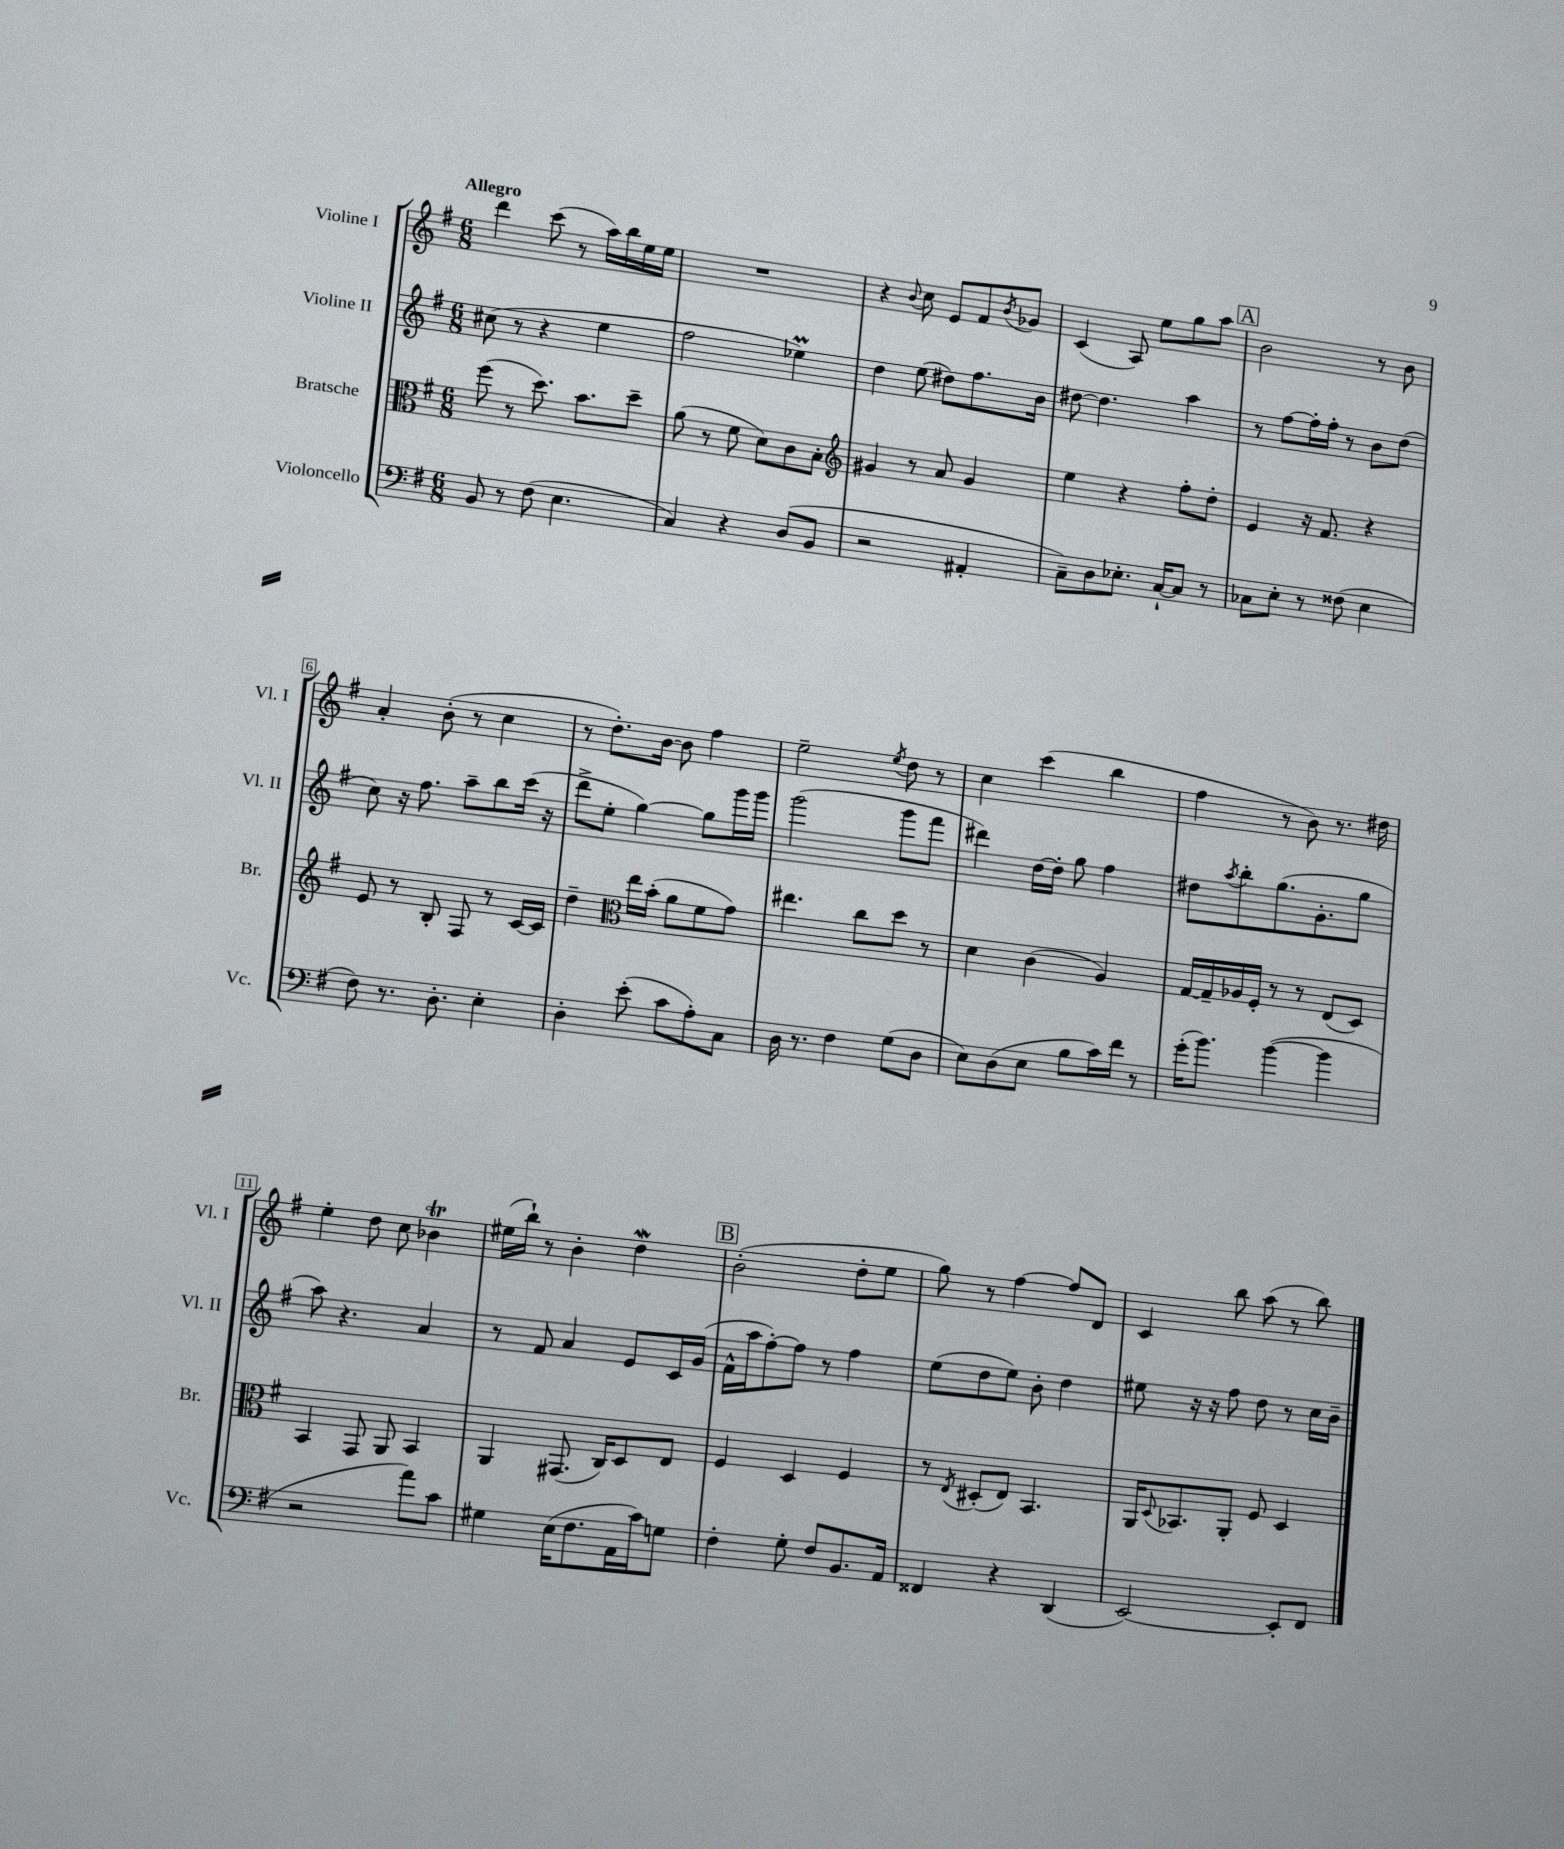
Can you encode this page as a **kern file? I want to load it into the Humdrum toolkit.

**kern	**kern	**kern	**kern
*staff4	*staff3	*staff2	*staff1
*clefF4	*clefC3	*clefG2	*clefG2
*k[f#]	*k[f#]	*k[f#]	*k[f#]
*M6/8	*M6/8	*M6/8	*M6/8
8BB	(8ff#	(8cc#	4ddd
8r	8r	8r	.
(8F#	8.dd)	4r	(8ccc
4.E	.	.	8r
.	8.b	.	.
.	.	4ee	16aa)
.	.	.	16bb
.	8dd~	.	16ee
.	.	.	16ee
=	=	=	=
4C)	(8a	2ff#	2.r
.	8r	.	.
4r	8f#	.	.
.	8d)	.	.
(8D	8c	4ee-)	.
8BB	8B'	.	.
=	=	=	=
*	*clefG2	*	*
2r	4g#	4dd	4r
.	.	.	8qqb
.	8r	(8ee	8cc
.	8a	8dd#)	8e
4AA#'	4g#	8.ff#	8f#
.	.	.	8qb
.	.	.	8g-
.	.	16b	.
=	=	=	=
8C~)	4ee	[8dd#	(4c
8D	.	4.dd#]	.
8.E-'	4r	.	8A)
.	.	.	8ee
[16C`	.	.	.
8C]	8ff#'	4aa	8gg
8r	8dd'	.	8aa
=	=	=	=
8C-	4e	8r	2b
8E'	.	[8ff#	.
8r	16r	16ff#']	.
.	8.f#	16ff#'	.
(8F##	.	8r	.
4E	4r	8b	8r
.	.	(8dd	8b
=	=	=	=
8F#)	8e	8cc)	4a'
8.r	8r	16r	.
.	.	8.ff#	.
.	8B'	.	(8b'
8.D'	.	.	.
.	8F#	8aa~	8r
4E'	8r	8bb	4cc
.	[16c	(16ccc	.
.	16c]	16r	.
=	=	=	=
4D'	4dd~	8ddd^	8r
.	.	8ee'	8.dd')
*	*clefC3	*	*
(8e'	16ee	[4gg)	.
.	(16b'	.	[16b
8c	8a	.	8b]
8A')	8f#	8gg]	4ff#
8C	8g)	16ggg	.
.	.	16ggg	.
=	=	=	=
16D	4.ee#	(2ggg	2ee~
8.r	.	.	.
4F#	.	.	.
.	8cc	.	.
.	.	.	8qee
(8G	8dd	8ggg	8dd
8D	8r	8fff#	8r
=	=	=	=
8E)	4d	4ddd#)	4cc
(8D	.	.	.
8E	(4c	[16dd	(4ccc
.	.	16dd']	.
8B	.	8gg	.
16c)	4A)	4ff#	4bb
16f#	.	.	.
8r	.	.	.
=	=	=	=
(16g'	[16G	8dd#	4ff#
8.b)	16G~]	.	.
.	.	8qaa	.
.	16A-	8bb'	.
.	16F#'	.	.
([4b	8r	(8.gg	8r
.	8r	.	8b)
.	.	8.g'	.
4b]	(8E	.	8.r
.	8D)	8gg	.
.	.	.	16dd#
=	=	=	=
2r	4BB	8aa)	4ee'
.	.	4.r	.
.	8GG	.	8dd
.	8AA	.	8cc
8a)	4BB	4a	4b-
8c	.	.	.
=	=	=	=
4G#	4AA	8r	(16ee#
.	.	.	16bb`)
.	.	8f#	8r
(16E	(8.GG#	4a	4b'
8.F#	.	.	.
.	16C)	.	.
16AA	8D	8e	4dd
16c)	.	.	.
8G	8E	16c	.
.	.	(16g	.
=	=	=	=
4F#'	4F#	16f#^^	(2b'
.	.	16aa	.
.	.	[8ff#')	.
8G'	4D	8ff#]	.
8F#	.	8r	.
8.BB	4F#	4ff#	8dd'
.	.	.	8ee
16AA	.	.	.
=	=	=	=
4FF##	8r	(8ee	8gg)
.	8qE	.	.
.	(8D#'	8dd	8r
4r	8E)	8ee)	[4ff#
.	4.BB	8b'	.
(4DD	.	4dd	8ff#]
.	.	.	8d
=	=	=	=
[2EE)	16AA	8ee#	4c
.	8qqD	.	.
.	8.BB-	.	.
.	.	16r	.
.	.	16r	.
.	8AA'	8ff#	8bb
.	8F#	8dd	(8aa
8EE']	4D	8r	8r
8FF#	.	16cc	8bb)
.	.	16b~	.
==	==	==	==
*-	*-	*-	*-
